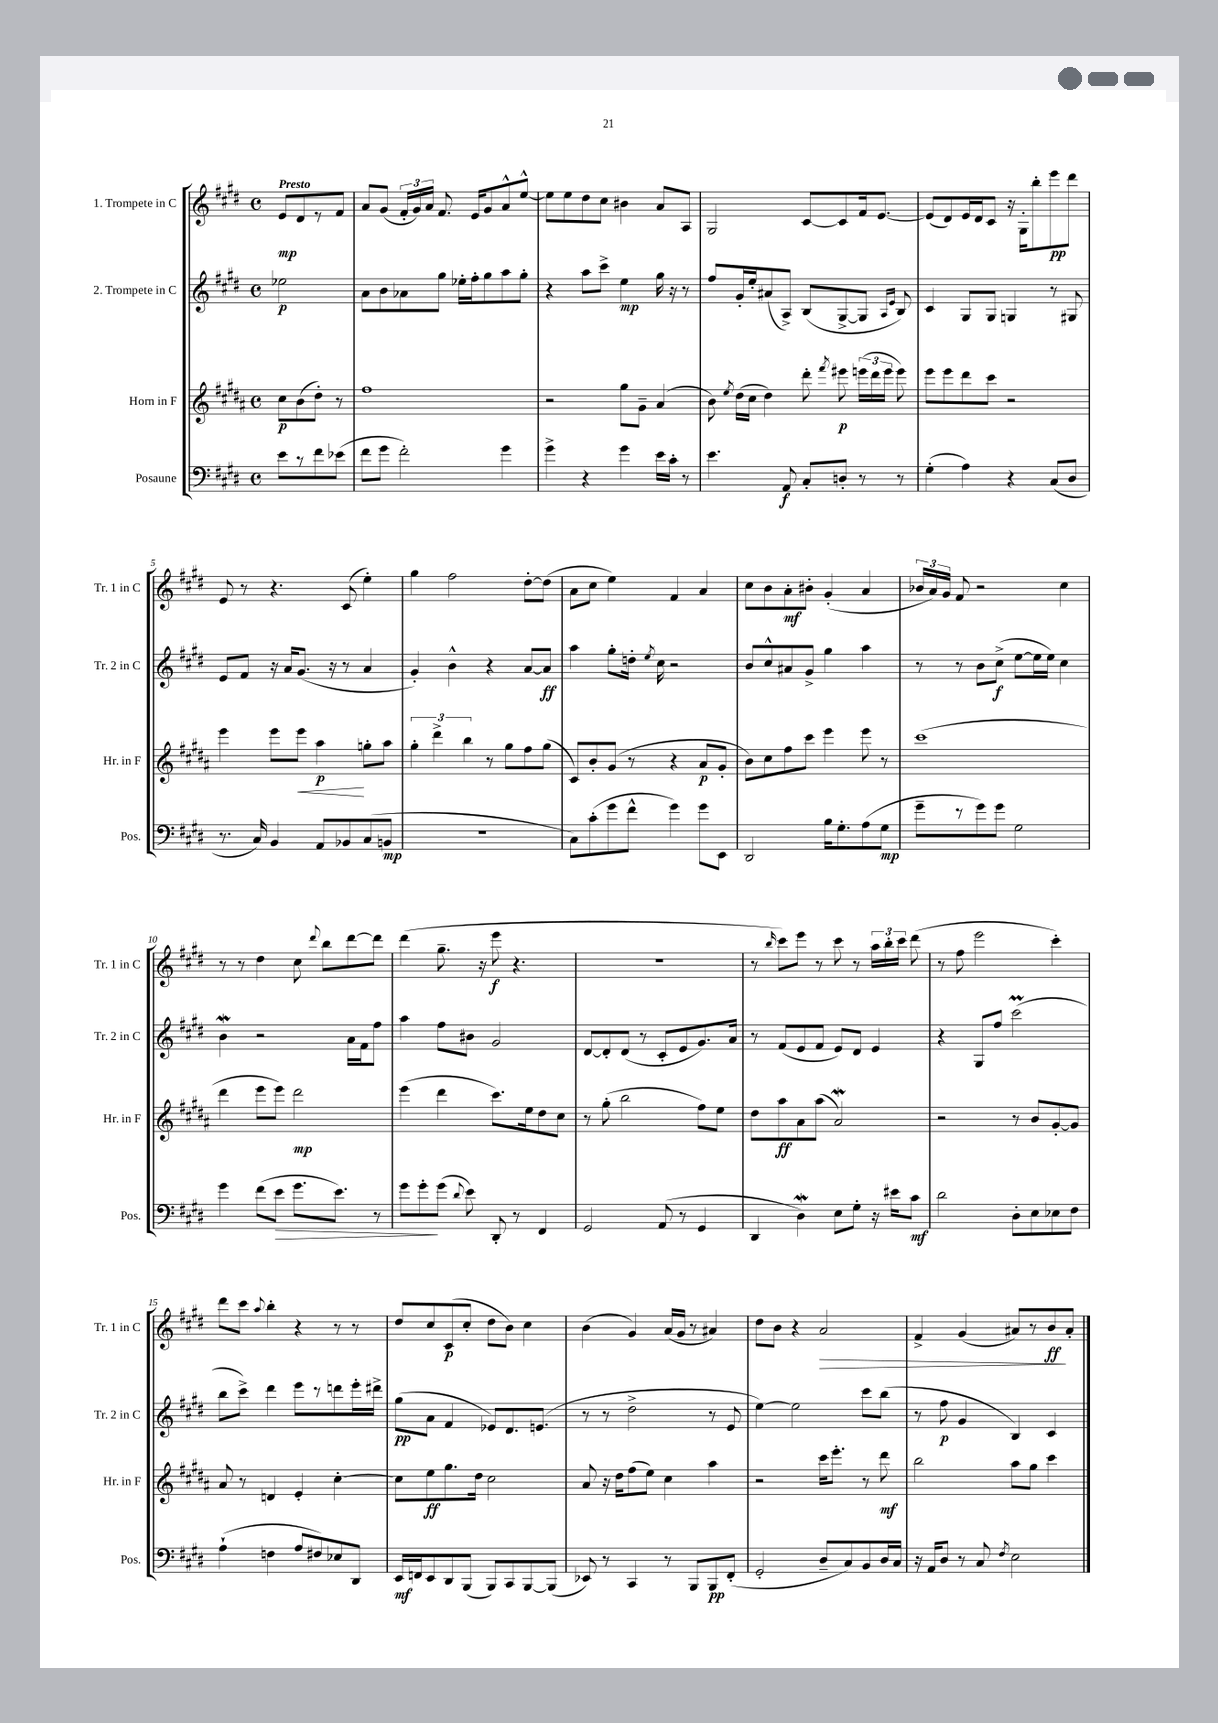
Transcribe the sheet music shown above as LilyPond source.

<<
\new StaffGroup <<
\new Staff = "s0" \with { instrumentName = "1. Trompete in C" shortInstrumentName = "Tr. 1 in C" } {
    \clef treble \key e \major \defaultTimeSignature \time 4/4 \partial 2 \tempo "Presto"
    \autoBeamOff e'8[\mp dis'8 r8 fis'8] |
    a'8[ gis'8]( \tuplet 3/2 { fis'16[-. gis'16) a'16] } fis'8. e'16[ gis'8 a'8-^ e''8]~-^ |
    e''8[ e''8 dis''8 cis''8] bis'4 a'8[ a8] |
    gis2 cis'8[~ cis'8 fis'16 e'8.]~ |
    e'8[( dis'8) e'16 dis'16 cis'8] r16 gis16[-. b''8-. e'''8\pp dis'''8] |
    e'8 r8 r4. cis'8( e''4-.) |
    gis''4 fis''2 dis''8[~-. dis''8]( |
    a'8[ cis''8] e''4) fis'4 a'4 |
    cis''8[ b'8 a'8-.\mf bis'8]-. gis'4-.( a'4 |
    \tuplet 3/2 { bes'16[ a'16) gis'16] } fis'8 r2 cis''4 |
    r8 r8 dis''4 cis''8 \appoggiatura { dis'''8 } b''8[ dis'''8~ dis'''8] |
    dis'''4( gis''8.-- r16 e'''8\f r4. |
    R1 |
    r8 \grace { b''16 } cis'''8[) e'''8] r8 cis'''8 r8 \tuplet 3/2 { a''16[ b''16-. cis'''16] } dis'''8( |
    r8 fis''8 e'''2 cis'''4-.) |
    dis'''8[ cis'''8] \appoggiatura { a''8 } b''4-. r4 r8 r8 |
    dis''8[ cis''8 cis'8\p( cis''8]-. dis''8[ b'8]) cis''4 |
    b'4( gis'4) a'16[( gis'16] r8 ais'4) |
    dis''8[ b'8] r4 a'2\> |
    fis'4-> gis'4( ais'8[) r8 b'8\ff\! ais'8]-. \bar "|." |
}
\new Staff = "s1" \with { instrumentName = "2. Trompete in C" shortInstrumentName = "Tr. 2 in C" } {
    \clef treble \key e \major \defaultTimeSignature \time 4/4 \partial 2
    \autoBeamOff ees''2\p |
    a'8[ b'8 aes'8 gis''8] ees''16[-. fis''16-. gis''8 a''8 gis''8]-. |
    r4 a''8[ cis'''8]-> e''4\mp gis''16 r16 r8 |
    fis''8[ gis'16-. e''16-. ais'8( a8]->) b8[( gis8~-> gis8] \grace { a16[ e'16] } b8) |
    cis'4 gis8[ gis8] g4 r8 gis8 |
    e'8[ fis'8] r16 a'16[ gis'8.]( r16 r8 a'4 |
    gis'4-.) b'4-^ r4 a'8[~ a'8]\ff |
    a''4 gis''8[-. d''16]-. \acciaccatura { e''8 } cis''16 r2 |
    b'8[ cis''8-^ ais'8 gis'8]-> gis''4 a''4 |
    r8 r8 b'8[ cis''8]->\f( e''8[~ e''16 e''16]) cis''4 |
    b'4\mordent r2 a'16[ fis'16 fis''8] |
    a''4 fis''8[ bis'8] gis'2 |
    dis'8[~ dis'8-. dis'8]( r8 cis'8[-. e'8 gis'8.) a'16] |
    r8 fis'8[( e'8 fis'8] e'8[) dis'8] e'4 |
    r4 gis8[ fis''8] cis'''2\prall( |
    b''8[ cis'''8]->) dis'''4 e'''8[ r8 d'''8 e'''16-. dis'''16]-> |
    gis''8[\pp( a'8] fis'4 ees'8[) dis'8. e'8.]( |
    r8 r8 dis''2-> r8 e'8 |
    e''4~) e''2 cis'''8[ b''8]( |
    r8 fis''8\p gis'4 b4) cis'4 \bar "|." |
}
\new Staff = "s2" \with { instrumentName = "Horn in F" shortInstrumentName = "Hr. in F" } {
    \clef treble \key b \major \defaultTimeSignature \time 4/4 \partial 2
    \autoBeamOff cis''8[\p b'8( dis''8]-.) r8 |
    fis''1 |
    r2 gis''8[ gis'8]-- ais'4( |
    b'8) \acciaccatura { e''8 } dis''16[( cis''16] dis''4) dis'''8-. \acciaccatura { fis'''8 } eis'''8\p \tuplet 3/2 { e'''16[( dis'''16 e'''16] } e'''8) |
    e'''8[ e'''8 dis'''8 cis'''8] r2 |
    e'''4 e'''8[ e'''8]\< ais''4\p\! g''8[-. ais''8] |
    \tuplet 3/2 { gis''4-. dis'''4-> b''4 } r8 gis''8[ fis''8 gis''8]( |
    cis'8[) b'8-. gis'8]( r8 r4 ais'8[\p gis'8]-. |
    b'8[) cis''8 fis''8 cis'''8] e'''4 e'''8 r8 |
    cis'''1( |
    dis'''4 e'''8[ e'''8]) dis'''2\mp |
    e'''4( dis'''4 cis'''8.[) e''16 dis''8 cis''8] |
    r8 gis''8-.( b''2 fis''8[) e''8] |
    dis''8[ ais''8\ff ais'8 ais''8]( ais'2\mordent) |
    r2 r8 b'8[ gis'8~-. gis'8] |
    ais'8 r8 d'4 e'4-. cis''4~-. |
    cis''8[ e''8\ff gis''8. dis''16] cis''2 |
    ais'8 r16 dis''16[ fis''8( e''8]) cis''4 ais''4 |
    r2 cis'''16[ e'''8.]-. r8 dis'''8\mf |
    b''2 ais''8[ gis''8] cis'''4 \bar "|." |
}
\new Staff = "s3" \with { instrumentName = "Posaune" shortInstrumentName = "Pos." } {
    \clef bass \key e \major \defaultTimeSignature \time 4/4 \partial 2
    \autoBeamOff e'8[ r8 fis'8 ees'8]( |
    fis'8[ gis'8] fis'2-.) gis'4 |
    gis'4-> r4 gis'4 e'16[ cis'16]-. r8 |
    e'4. a,8\f cis8[-. d8]-. r8 r8 |
    gis4-.( a4) r4 cis8[( dis8] |
    r8. cis16) b,4 a,8[ bes,8 cis8( b,8]\mp |
    R1 |
    cis8[) cis'8-.( gis'8 fis'8]-^ gis'4) gis'8[ e,8] |
    dis,2 b16[ gis8.-. a8( gis8]\mp |
    gis'8[-- r8 gis'8) gis'8] gis2 |
    gis'4 fis'8[( e'8]\> gis'8.[ e'8.]) r8 |
    gis'8[ gis'8-.\! gis'8]( \appoggiatura { dis'8 } e'8) dis,8-. r8 fis,4 |
    gis,2 a,8( r8 gis,4 |
    dis,4 dis4\mordent) e8[ gis8]-. r16 eis'16[ cis'8]\mf |
    dis'2 dis8[-. e8 ees8 fis8] |
    a4-!( f4 a8[ fis8) ees8 dis,8] |
    e,16[\mf f,16 e,8 dis,8 b,,8]( b,,8[) cis,8 b,,8~ b,,8]( |
    ees,8) r8 cis,4 r8 b,,8[ b,,8\pp fis,8]-.( |
    gis,2-. dis8[-- cis8) b,8 dis16 cis16] |
    r16 a,16[ dis8] r8 cis8 \acciaccatura { fis8 } e2 \bar "|." |
}
>>
>>
